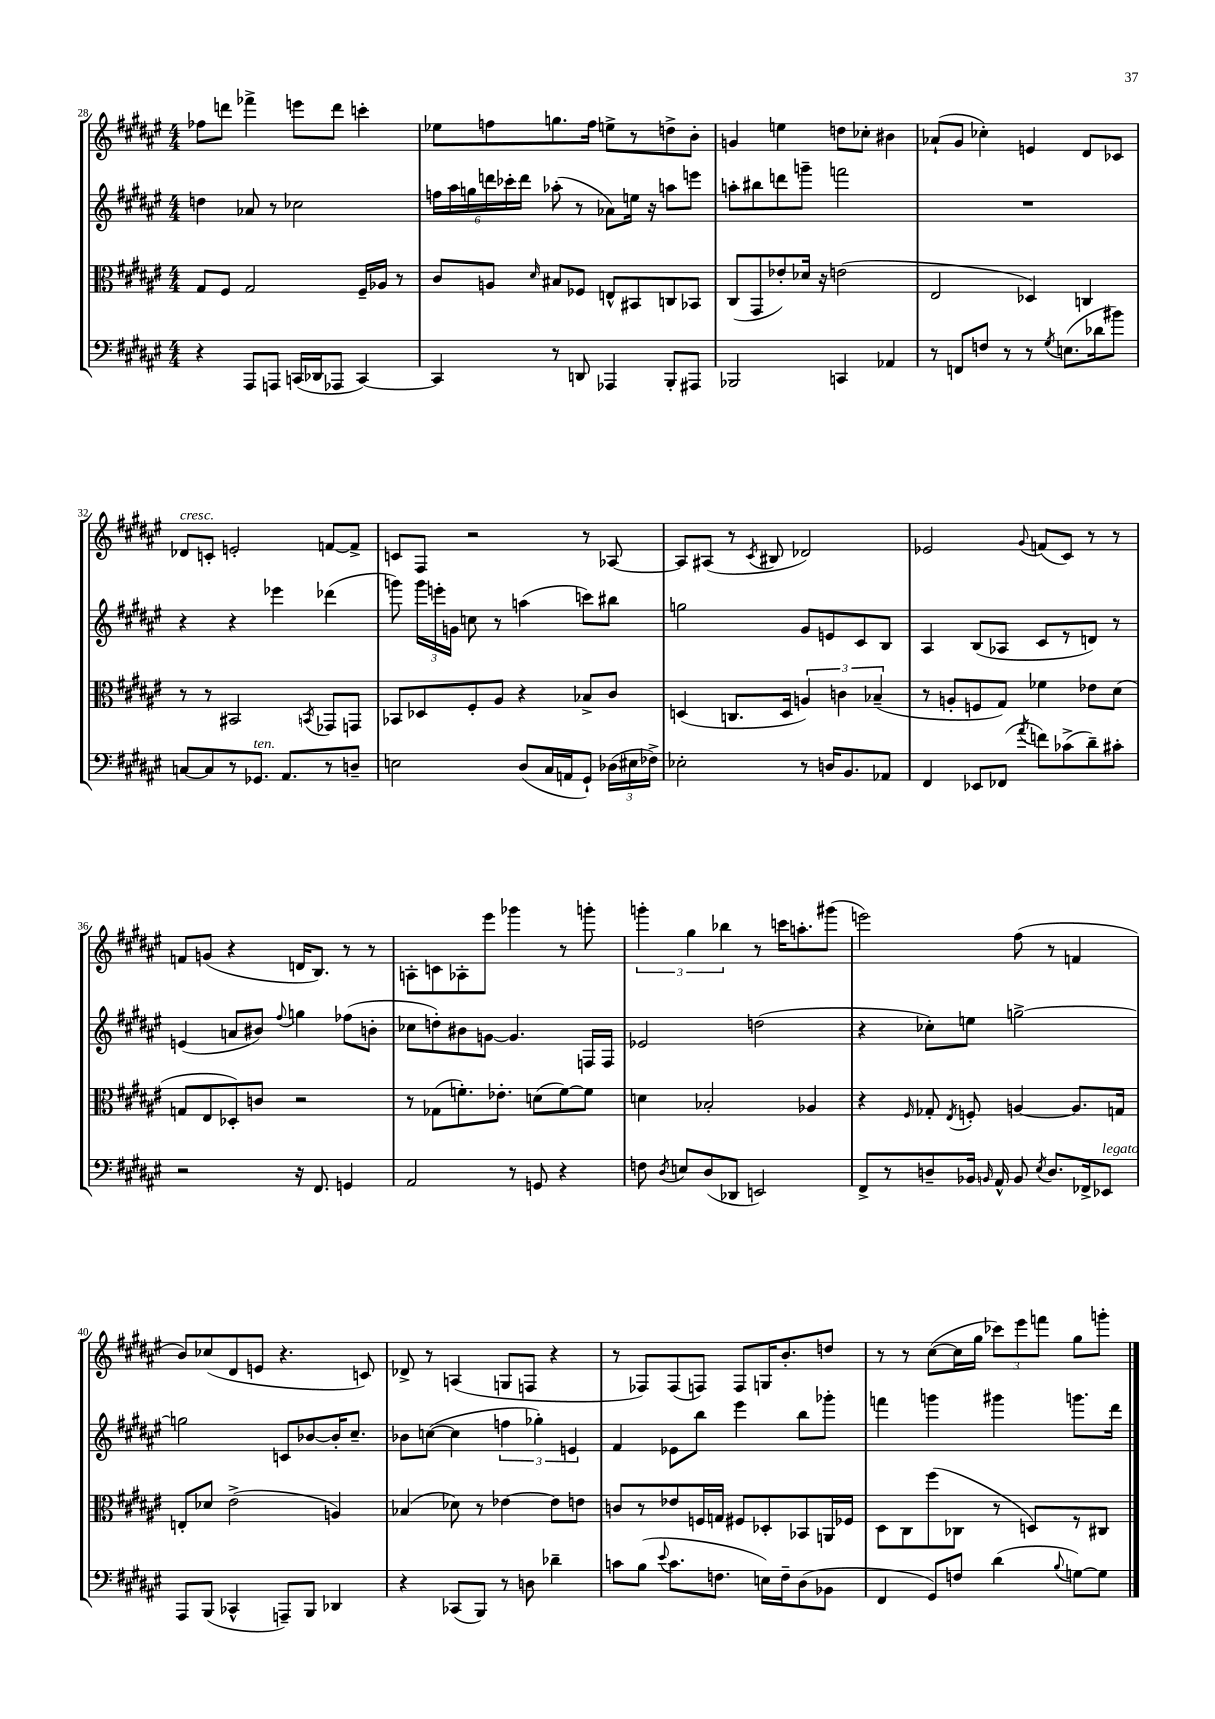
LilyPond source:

<<
\new StaffGroup <<
\new Staff = "s0" {
    \clef treble \key fis \major \numericTimeSignature \time 4/4
    \autoBeamOff fes''8[ d'''8] fes'''4-> e'''8[ d'''8] c'''4-. |
    ees''8[ f''8 g''8. f''16] e''8[-> r8 d''8-> b'8]-. |
    g'4 e''4 d''8[ ces''8]-. bis'4 |
    aes'8[-!( gis'8] ces''4-.) e'4 dis'8[ ces'8] |
    des'8[^\markup { \italic "cresc." } c'8]-. e'2-. f'8[~ f'8]-> |
    c'8[ fis8] r2 r8 aes8~ |
    aes8[ ais8]( r8 \acciaccatura { cis'8 } bis8 des'2) |
    ees'2 \appoggiatura { gis'8 } f'8[( cis'8]) r8 r8 |
    f'8[ g'8]( r4 d'16[ b8.]) r8 r8 |
    a8[-. c'8 aes8-. eis'''8] ges'''4 r8 g'''8-. |
    \tuplet 3/2 { g'''4-. gis''4 bes''4 } r8 c'''16[ a''8.-. gis'''8]( |
    e'''2) fis''8( r8 f'4 |
    b'8[) ces''8( dis'8 e'8] r4. c'8) |
    des'8-> r8 a4( g8[ f8] r4 |
    r8 fes8[) fes8( f8]) f8[ g16 b'8.-. d''8] |
    r8 r8 cis''8[~( cis''16 gis''16] \tuplet 3/2 { ces'''8[) eis'''8 f'''8] } gis''8[ g'''8]-. \bar "|." |
}
\new Staff = "s1" {
    \clef treble \key fis \major \numericTimeSignature \time 4/4
    \autoBeamOff d''4 aes'8 r8 ces''2 |
    \tuplet 6/4 { f''16[ ais''16 g''16 d'''16 ces'''16-. d'''16] } aes''8-.( r8 aes'8[) e''16] r16 a''8[ e'''8] |
    a''8[-. bis''8 d'''8 g'''8]-- f'''2 |
    R1 |
    r4 r4 ees'''4 des'''4( |
    g'''8) \tuplet 3/2 { g'''16[ e'''16-. g'16] } c''8 r8 a''4( c'''8[) bis''8] |
    g''2 gis'8[ e'8 cis'8 b8] |
    ais4 b8[( aes8] cis'8[ r8 d'8]) r8 |
    e'4( a'8[ bis'8]) \appoggiatura { fis''8 } g''4 fes''8[( b'8]-. |
    ces''8[ d''8-.) bis'8 g'8]~ g'4. f16[ f16] |
    ees'2 d''2( |
    r4 ces''8[-.) e''8] g''2~-> |
    g''2 c'8[ bes'8~ bes'16-. cis''8.]-- |
    bes'8[ c''8]~( c''4 \tuplet 3/2 { f''4 ges''4-.) e'4 } |
    fis'4 ees'8[ b''8] eis'''4 b''8[ ges'''8]-. |
    f'''4 g'''4 gis'''4 g'''8.[ dis'''16] \bar "|." |
}
\new Staff = "s2" {
    \clef alto \key fis \major \numericTimeSignature \time 4/4
    \autoBeamOff gis8[ fis8] gis2 fis16[-- aes16] r8 |
    cis'8[ a8] \grace { dis'16 } bis8[ fes8] e8[-^ bis,8 c8 bes,8] |
    cis8[( gis,8 ees'8-.) des'16] r16 e'2( |
    eis2 des4) c4 |
    r8 r8 bis,2 \acciaccatura { b,8 } ges,8[ g,8] |
    bes,8[ des8 fis8-. ais8] r4 bes8[-> cis'8] |
    d4( c8.[ d16] \tuplet 3/2 { a4) c'4 bes4--( } |
    r8 a8[-. f8 gis8]) fes'4 ees'8[ dis'8]( |
    g8[ eis8 des8-.) c'8] r2 |
    r8 ges8[( f'8.-.) ees'8.]-. d'8[( f'8~) f'8] |
    d'4 bes2-. aes4 |
    r4 \grace { fis16 } ges8-. \acciaccatura { eis8 } f8-. a4~ a8.[ g16] |
    e8[-. des'8] eis'2->( a4) |
    bes4( des'8) r8 ees'4~ ees'8[ e'8] |
    c'8[ r8 ees'8 f16 g16] fis8[ des8-. bes,8 a,16 fes16] |
    dis8[ cis8 fis''8( ces8] r8 d8[) r8 cis8] \bar "|." |
}
\new Staff = "s3" {
    \clef bass \key fis \major \numericTimeSignature \time 4/4
    \autoBeamOff r4 ais,,8[ a,,8] c,16[( des,16 aes,,8] c,4~) |
    c,4 r8 d,8 aes,,4 b,,8[-. ais,,8] |
    bes,,2 c,4 aes,4 |
    r8 f,8[ f8] r8 r8 \acciaccatura { gis8 } e8.[( des'16 bis'8]) |
    c8[~ c8 r8 ges,8.]^\markup { \italic "ten." } ais,8.[ r8 d8]-- |
    e2 dis8[( cis16 a,16 gis,8]-!) \tuplet 3/2 { des16[( eis16 fes16]->) } |
    ees2-. r8 d16[ b,8. aes,8] |
    fis,4 ees,8[ fes,8]( \acciaccatura { ais'8 } f'8[) ces'8->( dis'8--) cis'8]-. |
    r2 r16 fis,8. g,4 |
    ais,2 r8 g,8 r4 |
    f8 \acciaccatura { dis8 } e8[ dis8( des,8] e,2) |
    fis,8[-> r8 d8-- bes,16] \grace { b,16 } ais,16-^ b,8 \acciaccatura { eis8 } d8.[ fes,16-> ees,8]^\markup { \italic "legato" } |
    ais,,8[ b,,8]( ces,4-^ a,,8[--) b,,8] des,4 |
    r4 ces,8[( b,,8]) r8 d8 des'4-- |
    c'8[ b8]( \appoggiatura { eis'8 } c'8.[ f8.] e16[) f16-- dis8( bes,8] |
    fis,4 gis,8[) f8] dis'4( \appoggiatura { b8 } g8[~) g8] \bar "|." |
}
>>
>>
\layout { \context { \Score currentBarNumber = #28 } }
